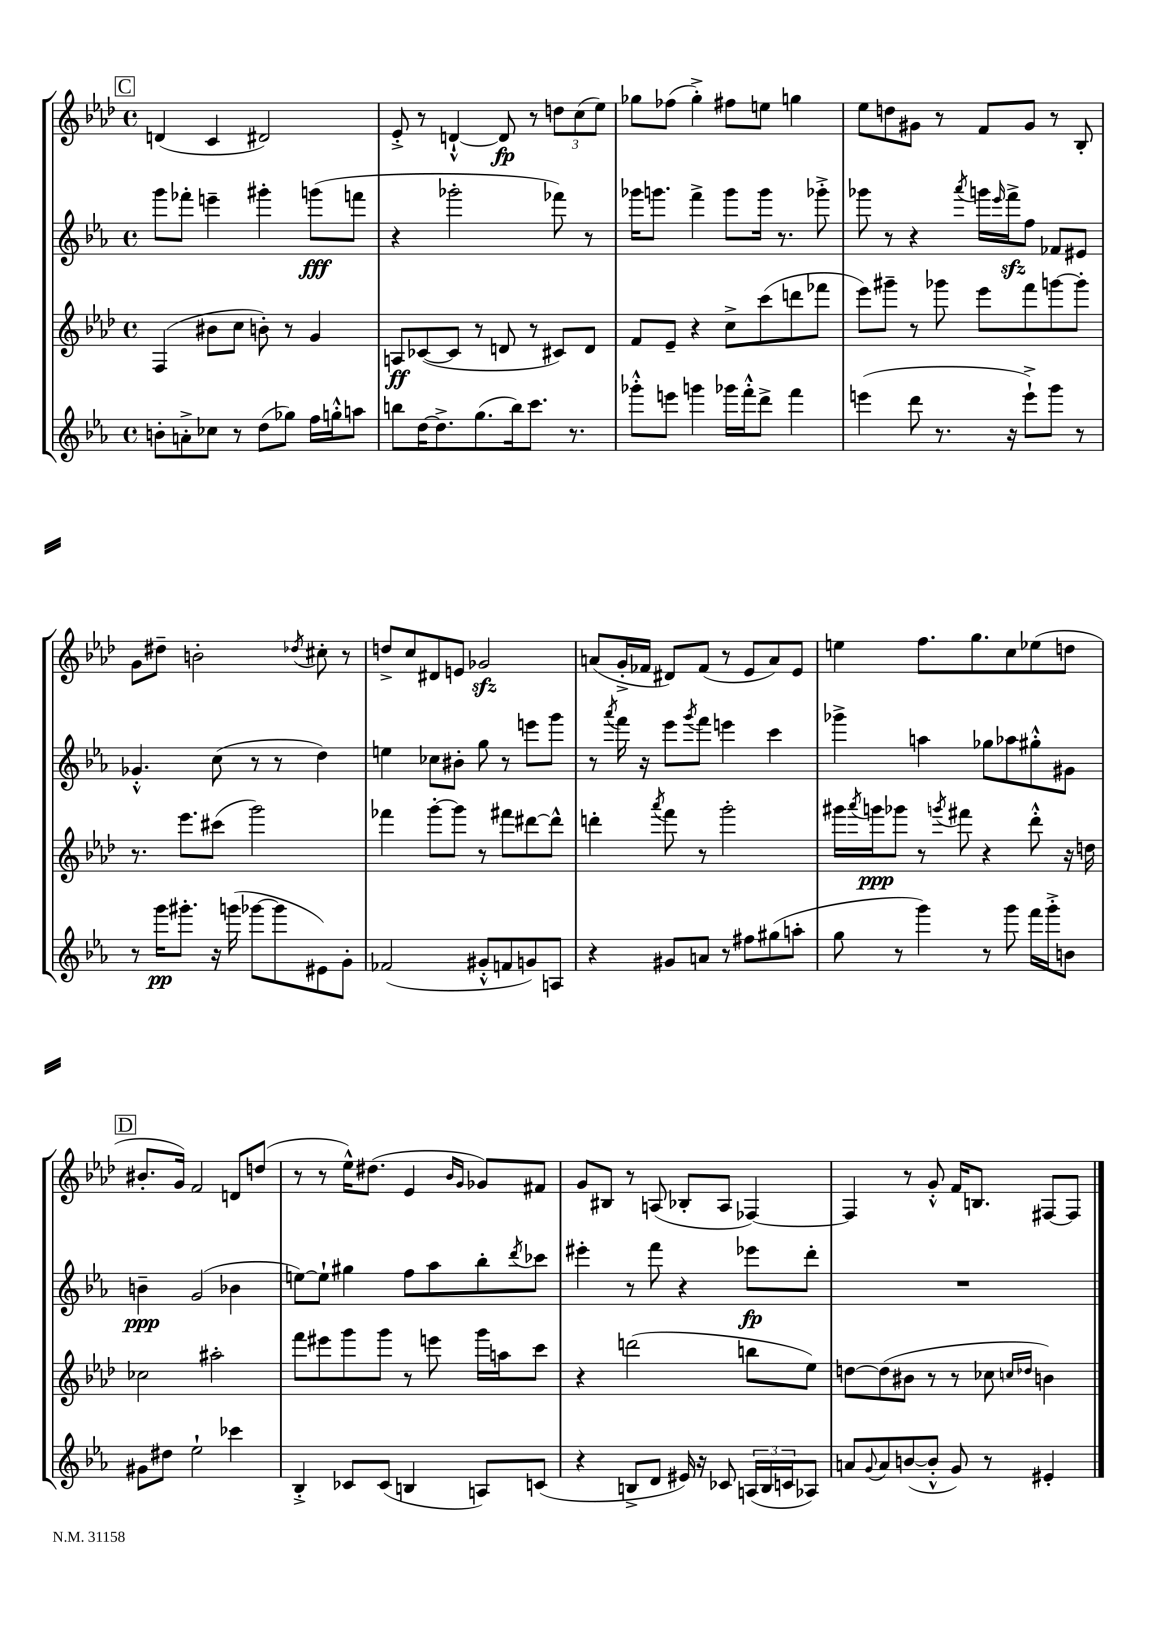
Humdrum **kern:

**kern	**kern	**kern	**kern
*staff4	*staff3	*staff2	*staff1
*clefG2	*clefG2	*clefG2	*clefG2
*k[b-e-a-]	*k[b-e-a-d-]	*k[b-e-a-]	*k[b-e-a-d-]
*M4/4	*M4/4	*M4/4	*M4/4
*met(c)	*met(c)	*met(c)	*met(c)
8b'	(4F	8ggg	(4d
8a'^	.	8fff-'	.
8cc-	8b#	4eee~	4c
8r	8cc	.	.
(8dd	8b')	4ggg#'	2d#)
8gg-)	8r	.	.
16ff	4g	(8ggg	.
16gg'^^	.	.	.
8aa	.	8fff	.
=	=	=	=
8bb	8A	4r	8e-'^
[16dd	([8c-	.	8r
8.dd^]	.	.	.
.	8c-]	2ggg-'	[4d`^^
(8.gg	8r	.	.
.	8d	.	8d]
16bb)	.	.	.
8.ccc	8r	.	8r
.	8c#)	8fff-)	12dd
8.r	.	.	.
.	.	.	(12cc
.	8d	8r	.
.	.	.	12ee-)
=	=	=	=
8ggg-'^^	8f	16ggg-	8gg-
.	.	8.ggg	.
8eee	8e-~	.	(8ff-
4ggg	4r	4fff^	4gg-'^)
16ggg-	8cc^	8ggg	8ff#
16fff'^^	.	.	.
8ddd^	(8ccc	16ggg	8ee
.	.	8.r	.
4fff	8ddd	.	4gg
.	8fff-	8ggg-'^	.
=	=	=	=
(4eee	8eee-)	8ggg-	8ee-
.	8ggg#~	8r	8dd
8ddd	8r	4r	8g#
8.r	8ggg-	.	8r
.	.	8qaaa-	.
.	8eee-	16ggg	8f
.	.	16qqeee-	.
16r	.	16fff^	.
8eee`^)	8fff	8ff	8g#
8ggg	[8ggg	8f-	8r
8r	8ggg']	8e#	8B-'
=	=	=	=
8r	8.r	4.g-'^^	8g
16ggg	.	.	8dd#~
8.ggg#'	8.eee-	.	.
.	.	.	2b'
16r	(8ccc#	(8cc	.
(16ggg	.	.	.
[8ggg-	2ggg)	8r	.
8ggg-]	.	8r	.
.	.	.	8qdd-
8e#)	.	4dd)	8cc#'
8g'	.	.	8r
=	=	=	=
(2f-	4fff-	4ee	8dd^
.	.	.	8cc
.	[8ggg'	8cc-	8d#
.	8ggg]	8b#'	8e
8g#'^^	8r	8gg	2g-
8f	8fff#	8r	.
8g)	[8ddd#	8eee	.
8A	8ddd#^^]	8ggg	.
=	=	=	=
4r	4ddd'	8r	(8a
.	.	8qaaa-	.
.	.	16fff	16g'^
.	.	16r	16f-
.	8qaaa-	.	.
8g#	8fff	8eee-	8d#)
.	.	8qggg	.
8a	8r	8fff	(8f-
8r	2ggg'	4eee	8r
8ff#	.	.	8e-
(8gg#	.	4ccc	8a)
8aa'	.	.	8e-
=	=	=	=
8gg	16ggg#	4ggg-^	4ee
.	8qaaa-	.	.
.	16ggg	.	.
8r	8ggg-	.	.
4ggg)	8r	4aa	8.ff
.	8qggg	.	.
.	8fff#	.	.
.	.	.	8.gg
8r	4r	8gg-	.
8ggg	.	8aa-	8cc
16fff	8ddd-'^^	8gg#'^^	(8ee-
16ggg'^	.	.	.
8b	16r	8g#	8dd
.	16dd	.	.
=	=	=	=
8g#	2cc-	4b~	8.b#'
8dd#	.	.	.
.	.	.	16g)
2ee-`	.	(2g	2f
.	2aa#'	.	.
4ccc-	.	4b-	8d
.	.	.	(8dd
=	=	=	=
4B-'^	8fff	[8ee)	8r
.	8eee#	8ee`]	8r
8c-	8ggg	4gg#	16ee-^^)
.	.	.	(8.dd#
(8c-	8ggg	.	.
4B	8r	8ff	4e-
.	8eee	8aa-	.
.	.	.	16qqb-
.	.	.	16qqg
8A)	16ggg	8bb-'	8g-)
.	16aa	.	.
.	.	8qddd	.
(8c	8ccc	8ccc-	8f#
=	=	=	=
4r	4r	4eee#'	8g
.	.	.	8B#
8B^	(2ddd	8r	8r
8d	.	8fff	(8A
16e#)	.	4r	8B-'
16r	.	.	.
8c-	.	.	8A
(24A	8bb	8eee-	[4F-)
24B	.	.	.
24c	.	.	.
8A-)	8ee-)	8ddd'	.
=	=	=	=
8a	[8dd	1r	4F-]
8qqg	.	.	.
8a	(8dd]	.	.
([8b	8b#	.	8r
8b'^^]	8r	.	8g'^^
8g)	8r	.	16f
.	.	.	8.B
8r	8cc-	.	.
.	16qqcc	.	.
.	16qqdd-	.	.
4e#'	4b)	.	[8F#
.	.	.	8F#]
==	==	==	==
*-	*-	*-	*-
